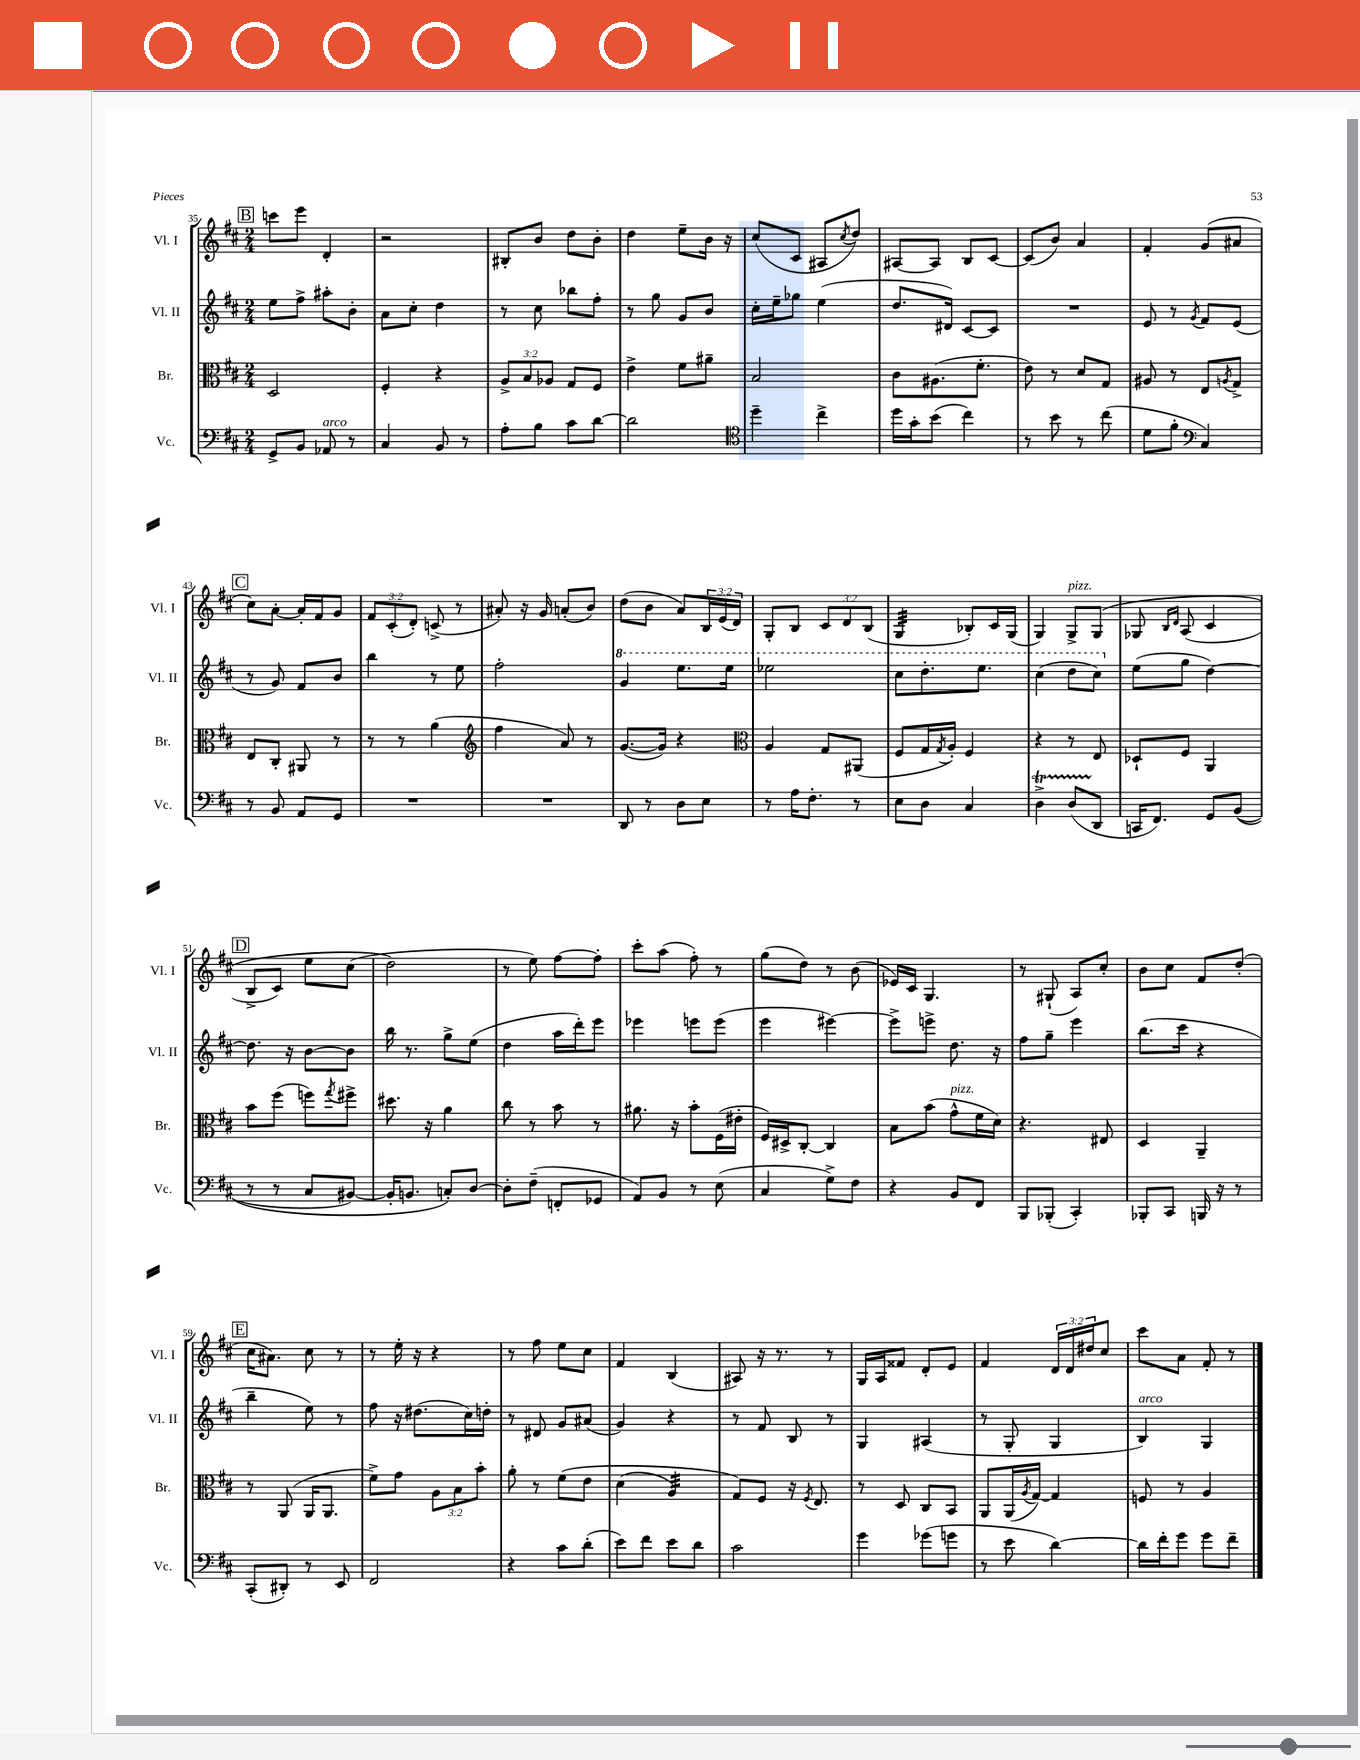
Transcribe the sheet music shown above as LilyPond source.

<<
\new StaffGroup <<
\new Staff = "s0" \with { instrumentName = "Vl. I" shortInstrumentName = "Vl. I" } {
    \clef treble \key d \major \numericTimeSignature \time 2/4 \override Staff.TupletNumber.text = #tuplet-number::calc-fraction-text
    \mark \markup { \box "B" } c'''8 e'''8 d'4-. |
    r2 |
    bis8-. b'8 d''8 b'8-. |
    d''4 e''8-- b'16 r16 |
    cis''8( cis'8 ais8 \acciaccatura { cis''8 } d''8) |
    ais8~ ais8 b8 cis'8~ |
    cis'8( b'8) a'4 |
    fis'4-. g'8( ais'8 |
    \mark \markup { \box "C" } cis''8) a'8~-. a'16-. fis'16 g'8 |
    \tuplet 3/2 { fis'8 cis'8-.( d'8-.) } c'8->( r8 |
    ais'8-.) r16 g'16 a'8-.( b'8) |
    d''8( b'8 a'8) \tuplet 3/2 { b16 e'16( d'16) } |
    g8-. b8 \tuplet 3/2 { cis'8 d'8 b8( } |
    g4:32 bes8-.) cis'16 g16( |
    g4) g8->^\markup { \italic "pizz." } g8\( |
    ges8 \grace { b16 d'16 } a8( cis'4 |
    \mark \markup { \box "D" } b8-> cis'8) e''8 cis''8( |
    d''2\) |
    r8 e''8) fis''8~ fis''8-. |
    cis'''8-. a''8( fis''8-.) r8 |
    g''8( d''8) r8 b'8( |
    ees'16) cis'16 g4. |
    r8 gis8-!( a8) cis''8-. |
    b'8 cis''8 fis'8 d''8-.( |
    \mark \markup { \box "E" } cis''16 ais'8.) cis''8 r8 |
    r8 e''16-. r16 r4 |
    r8 fis''8 e''8 cis''8 |
    fis'4 b4( |
    ais8) r16 r8. r8 |
    g16 a16 fisis'8 d'8-. e'8 |
    fis'4 \tuplet 3/2 { d'16 d'16 dis''16 } cis''8 |
    cis'''8 a'8 fis'8-. r8 \bar "|." |
}
\new Staff = "s1" \with { instrumentName = "Vl. II" shortInstrumentName = "Vl. II" } {
    \clef treble \key d \major \numericTimeSignature \time 2/4
    \mark \markup { \box "B" } e''8 fis''8-> ais''8-. b'8-. |
    a'8 cis''8-. d''4 |
    r8 cis''8 bes''8 fis''8-. |
    r8 g''8 g'8 b'8 |
    cis''16-. e''16-- ges''8 e''4( |
    d''8. dis'16) cis'8~ cis'8 |
    R2 |
    e'8 r8 \acciaccatura { g'8 } fis'8 e'8( |
    \mark \markup { \box "C" } r8 g'8) fis'8 b'8 |
    b''4 r8 e''8 |
    fis''2-. |
    \ottava #1 g''4 e'''8. e'''16 |
    ees'''2 |
    cis'''8 d'''8.-. e'''8. |
    cis'''4( d'''8 cis'''8) \ottava #0 |
    e''8( g''8 d''4~) |
    \mark \markup { \box "D" } d''8. r16 b'8~ b'8 |
    b''16 r8. g''8-> e''8( |
    d''4 a''16 d'''16-.) e'''8 |
    ees'''4 e'''8 e'''8( |
    e'''4 eis'''4~) |
    eis'''8-> e'''8-> d''8. r16 |
    fis''8 g''8-- e'''4 |
    b''8.( cis'''16 r4 |
    \mark \markup { \box "E" } b''4-- e''8) r8 |
    fis''8 r16 dis''8.( cis''16) d''16-. |
    r8 dis'8 g'8 ais'8( |
    g'4) r4 |
    r8 fis'8 b8 r8 |
    g4 ais4( |
    r8 g8-. g4 |
    b4^\markup { \italic "arco" }) g4 \bar "|." |
}
\new Staff = "s2" \with { instrumentName = "Br." shortInstrumentName = "Br." } {
    \clef alto \key d \major \numericTimeSignature \time 2/4 \override Staff.TupletNumber.text = #tuplet-number::calc-fraction-text
    \mark \markup { \box "B" } d2 |
    fis4-. r4 |
    \tuplet 3/2 { a8-> b8 aes8 } g8 fis8 |
    e'4-> fis'8 ais'8-- |
    b2 |
    cis'8 ais8.( fis'8.-. |
    e'8) r8 d'8 g8 |
    ais8 r8 e8 \acciaccatura { a8 } g8-> |
    \mark \markup { \box "C" } e8 cis8-. ais,8 r8 |
    r8 r8 a'4( |
    \clef treble fis''4 a'8) r8 |
    g'8.~( g'16) r4 |
    \clef alto a4 g8 ais,8( |
    fis8 g16 \acciaccatura { g8 } a16-.) fis4 |
    r4 r8 e8 |
    des8-! fis8 a,4 |
    \mark \markup { \box "D" } b'8 fis''8( f''8) \acciaccatura { g''8 } fis''8-> |
    dis''8. r16 a'4 |
    cis''8 r8 b'8 r8 |
    ais'8. r16 b'8-. fis16( eis'16-. |
    fis16) dis16-> cis8~-. cis4 |
    b8 b'8( g'8-^^\markup { \italic "pizz." } fis'16 d'16) |
    r4. eis8 |
    d4 a,4-- |
    \mark \markup { \box "E" } r8 a,8( a,16 a,8. |
    fis'8->) g'8 \tuplet 3/2 { a8 b8 b'8-. } |
    a'8-. r8 fis'8\( e'8 |
    d'4( a4:32) |
    g8\) fis8 r16 \acciaccatura { fis8 } e8. |
    r8 d8 cis8 b,8 |
    a,8 a,16( \acciaccatura { a8 } g16~) g4 |
    f8 r8 a4 \bar "|." |
}
\new Staff = "s3" \with { instrumentName = "Vc." shortInstrumentName = "Vc." } {
    \clef bass \key d \major \numericTimeSignature \time 2/4
    \mark \markup { \box "B" } g,8-> b,8 aes,8^\markup { \italic "arco" } r8 |
    cis4 b,8 r8 |
    a8-. b8 cis'8 d'8~ |
    d'2 |
    \clef tenor d''4-- cis''4-> |
    d''16 g'16-. b'8( cis''4) |
    r8 b'8 r8 cis''8( |
    d'8 fis'8-. \clef bass cis4) |
    \mark \markup { \box "C" } r8 b,8 a,8 g,8 |
    R2 |
    R2 |
    d,8 r8 d8 e8 |
    r8 a16 fis8.-. r8 |
    e8 d8 cis4 |
    d4->\startTrillSpan d8( d,8\stopTrillSpan |
    c,16 fis,8.) g,8 b,8(\( |
    \mark \markup { \box "D" } r8 r8 cis8 bis,8~) |
    bis,16-. b,8. c8-.\) d8~ |
    d8-. fis8--( f,8-. ges,8 |
    a,8) b,8 r8 e8( |
    cis4 g8->) fis8 |
    r4 b,8 fis,8 |
    b,,8 bes,,8-.( cis,4-.) |
    bes,,8-. cis,8 b,,16 r16 r8 |
    \mark \markup { \box "E" } cis,8-.( dis,8-.) r8 e,8 |
    fis,2 |
    r4 cis'8 d'8-.( |
    e'8) fis'8 e'8 d'8 |
    cis'2 |
    g'4 ges'8( g'8 |
    r8 e'8 d'4~) |
    d'16 fis'16-. g'8 g'8 fis'8-- \bar "|." |
}
>>
>>
\layout { \context { \Score currentBarNumber = #35 } }
